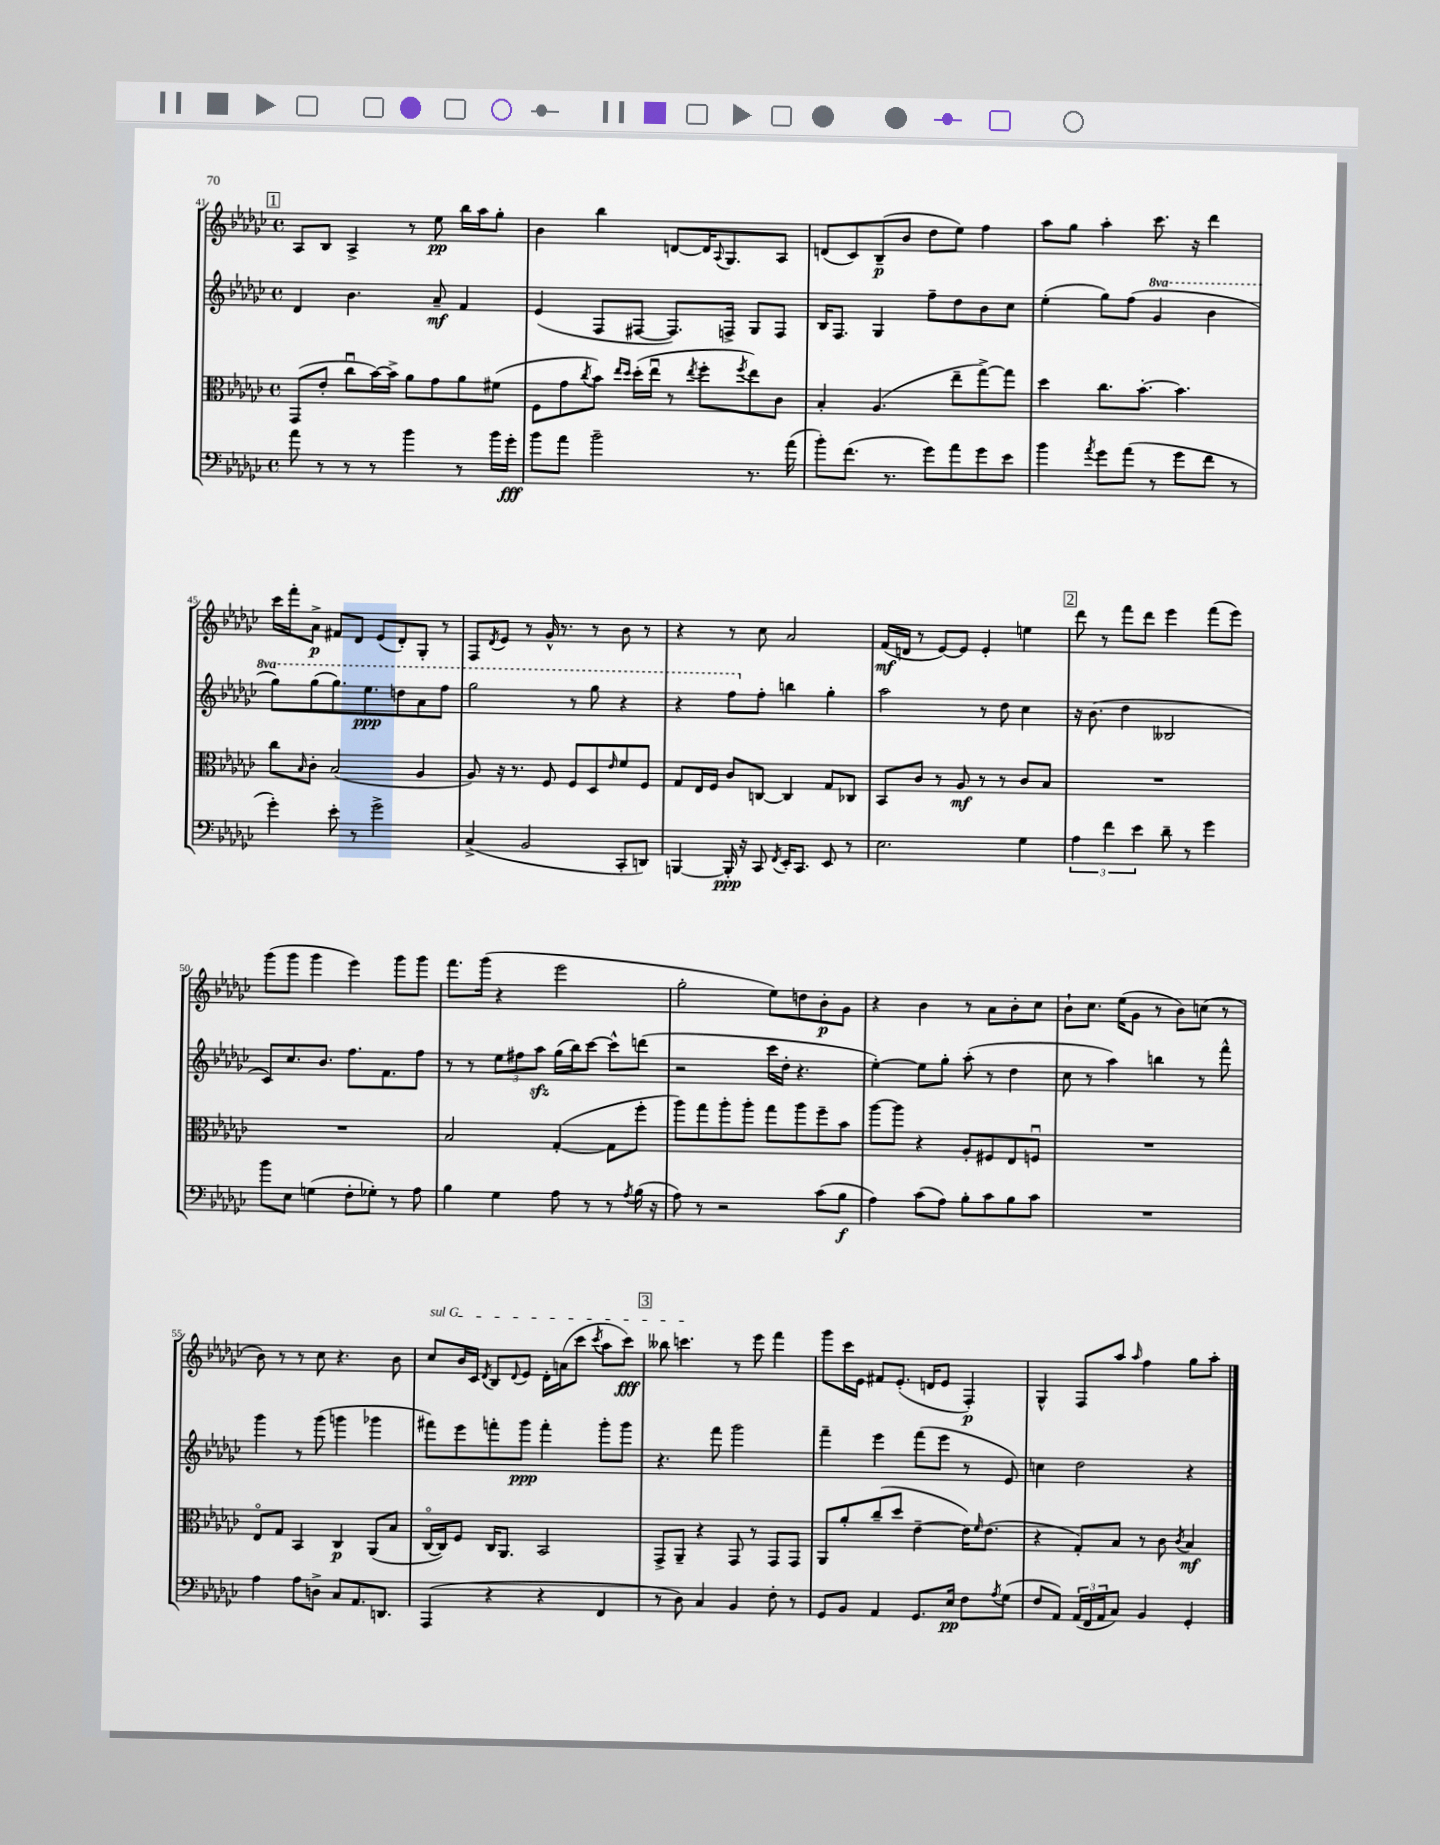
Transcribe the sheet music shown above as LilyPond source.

<<
\new StaffGroup <<
\new Staff = "s0" {
    \clef treble \key ges \major \defaultTimeSignature \time 4/4
    \mark \markup { \box "1" } aes8 bes8 aes4-> r8 ees''8\pp bes''16 aes''16 ges''8-. |
    bes'4 bes''4 d'8~ d'16 \appoggiatura { aes8 } ges8. aes8 |
    d'8( ces'8) bes8--\p( bes'8 des''8 ees''8) f''4 |
    aes''8 ges''8 aes''4-. ces'''8. r16 des'''4 |
    ces'''16 f'''16-. aes'8->\p fis'8 des'8 ees'8( des'8-.) ges8-. r8 |
    f8 \acciaccatura { des'8 } ees'8 r8 ges'16-^ r8. r8 bes'8 r8 |
    r4 r8 ces''8 aes'2 |
    f'16\mf( d'16 r8 ees'8~) ees'8 ees'4-. e''4 |
    \mark \markup { \box "2" } des'''8 r8 f'''8 des'''8 ees'''4 f'''8( ees'''8) |
    ges'''8( ges'''8 ges'''4 ees'''4) ges'''8 ges'''8 |
    f'''8. ges'''16( r4 ees'''2 |
    ges''2-. ees''8) d''8 bes'8-.\p ges'8 |
    r4 bes'4 r8 aes'8 bes'8-. ces''8 |
    bes'8-! ces''8. ees''16( ges'8 r8 bes'8) c''8( r8 |
    bes'8) r8 r8 ces''8 r4. bes'8 |
    \once \override TextSpanner.bound-details.left.text = \markup { \italic "sul G" } ces''8\startTextSpan bes'16 ces'16 \acciaccatura { des'8 } bes8 \appoggiatura { des'8 } ees'8 des'16-. a'16( ces'''8 \acciaccatura { ces'''8 } aes''8 ces'''8\fff) |
    \mark \markup { \box "3" } beses''8 c'''4.\stopTextSpan r8 ees'''8 f'''4 |
    ges'''8 ces'''16 ees'16 fis'8 ees'8.-.( d'16 ees'8 f4-.\p) |
    ges4-^ f8 aes''8 \grace { aes''16 } f''4 ges''8 aes''8-. \bar "|." |
}
\new Staff = "s1" {
    \clef treble \key ges \major \defaultTimeSignature \time 4/4 \set Staff.ottavationMarkups = #ottavation-simple-ordinals
    \mark \markup { \box "1" } des'4 bes'4. aes'8--\mf f'4 |
    ees'4( f8 fis8~ fis8.) f16-> ges8 f8 |
    bes16 f8. ges4 f''8-- des''8 bes'8 ces''8 |
    ees''4-.( ges''8) f''8( \ottava #1 ges''4 bes''4 |
    ges'''8) ges'''8( ges'''8.) ees'''8.\ppp d'''8 aes''8 f'''8 |
    ges'''2 r8 ges'''8 r4 |
    r4 f'''8 \ottava #0 f''8-. b''4 ges''4-. |
    aes''2 r8 des''8 ces''4 |
    \mark \markup { \box "2" } r16 bes'8.( des''4 beses2 |
    ces'8) ces''8. bes'8. f''8. f'8. f''8 |
    r8 r8 \tuplet 3/2 { ees''8 fis''8 aes''8\sfz } ges''16( bes''16) ces'''8~ ces'''8-^ d'''8( |
    r2 ces'''16 des''16-. r4. |
    ees''4~-.) ees''8 ges''8-. aes''8-.( r8 des''4 |
    ces''8 r8 aes''4) b''4 r8 f'''8-^ |
    ges'''4 r8 ges'''8( g'''4 ges'''4 |
    fis'''8) ees'''8 f'''8-. ges'''8\ppp f'''4-. ges'''8-. ges'''8 |
    \mark \markup { \box "3" } r4. f'''8 ges'''2 |
    f'''4-- ees'''4 f'''8( ees'''8 r8 ees'8) |
    c''4 des''2 r4 \bar "|." |
}
\new Staff = "s2" {
    \clef alto \key ges \major \defaultTimeSignature \time 4/4
    \mark \markup { \box "1" } ges,8( ees'8-. ces''8\downbow bes'16~) bes'16-> aes'8 ges'8 aes'8 fis'8( |
    f8 ges'8 \acciaccatura { ces''8 } bes'8) \grace { ees''16 des''16 } des''16-.( ees''16\downbow r8 \acciaccatura { ees''8 } f''8-. \acciaccatura { f''8 } ees''8) ces'8 |
    bes4-. aes4.( ees''8-- ges''8~->) ges''8 |
    des''4 ces''8. bes'8.~-. bes'4. |
    ces''8 \grace { bes16 } ces'8-. bes2( aes4 |
    aes8) r16 r8. f8 f8 des8 \grace { ees'16 } f'8 f8 |
    ges8 ees16 f16 ces'8 c8~ c4 ges8 ces8 |
    bes,8 ces'8 r8 aes8\mf r8 r8 ces'8 bes8 |
    \mark \markup { \box "2" } R1 |
    R1 |
    bes2 ges4~-.( ges8 f''8-. |
    aes''8) ges''8 aes''8-. aes''8-. ges''8 aes''8 f''8-- bes'8 |
    aes''8~ aes''8 r4 aes8-. fis8 ees8 f8\downbow |
    R1 |
    ees8\flageolet ges8 bes,4 ces4\p aes,8( bes8 |
    ces16~\flageolet ces16) f8 ces16 aes,8. bes,2 |
    \mark \markup { \box "3" } ges,8-> aes,8-- r4 ges,8 r8 ges,8 ges,8 |
    aes,8 aes'8-. ces''8--( des''8 ees'4~-- ees'16) \grace { f'16 } ees'8.( |
    r4 ges8-.) bes8 r8 ces'8 \acciaccatura { ces'8 } bes4\mf \bar "|." |
}
\new Staff = "s3" {
    \clef bass \key ges \major \defaultTimeSignature \time 4/4
    \mark \markup { \box "1" } aes'8 r8 r8 r8 bes'4 r8 bes'16 ges'16-.\fff |
    bes'8 aes'8 bes'2-- r8. aes'16( |
    bes'8-.) f'8.( r8. ges'8) aes'8 ges'8 ees'8 |
    bes'4 \acciaccatura { aes'8 } ges'8 aes'8( r8 ges'8 f'8 r8 |
    ges'4-.) ees'8-. r8 ges'2-> |
    ces4->( bes,2 ces,8-. d,8) |
    b,,4~ b,,16-.\ppp r16 ces,8 \acciaccatura { f,8 } ees,16-. ces,8. ees,8 r8 |
    ees2. ges4 |
    \mark \markup { \box "2" } \tuplet 3/2 { aes4 f'4 ees'4 } des'8-- r8 ges'4 |
    bes'8 ees8 g4( f8-. ges8-.) r8 aes8 |
    bes4 ges4 aes8 r8 r8 \acciaccatura { aes8 } bes16( r16 |
    aes8) r8 r2 ces'8( bes8\f |
    aes4) ces'8( aes8) bes8-. ces'8 bes8 ces'8 |
    R1 |
    aes4 aes8 d8-> ces8 aes,8. d,8. |
    aes,,4( r4 r4 f,4 |
    \mark \markup { \box "3" } r8 des8) ces4 bes,4 f8-. r8 |
    ges,8 bes,8 aes,4 ges,8. ees16\pp f8 \acciaccatura { aes8 } ges8( |
    f8 aes,8) \tuplet 3/2 { aes,16( f,16 aes,16 } ces8) bes,4 ges,4-. \bar "|." |
}
>>
>>
\layout { \context { \Score currentBarNumber = #41 } }
